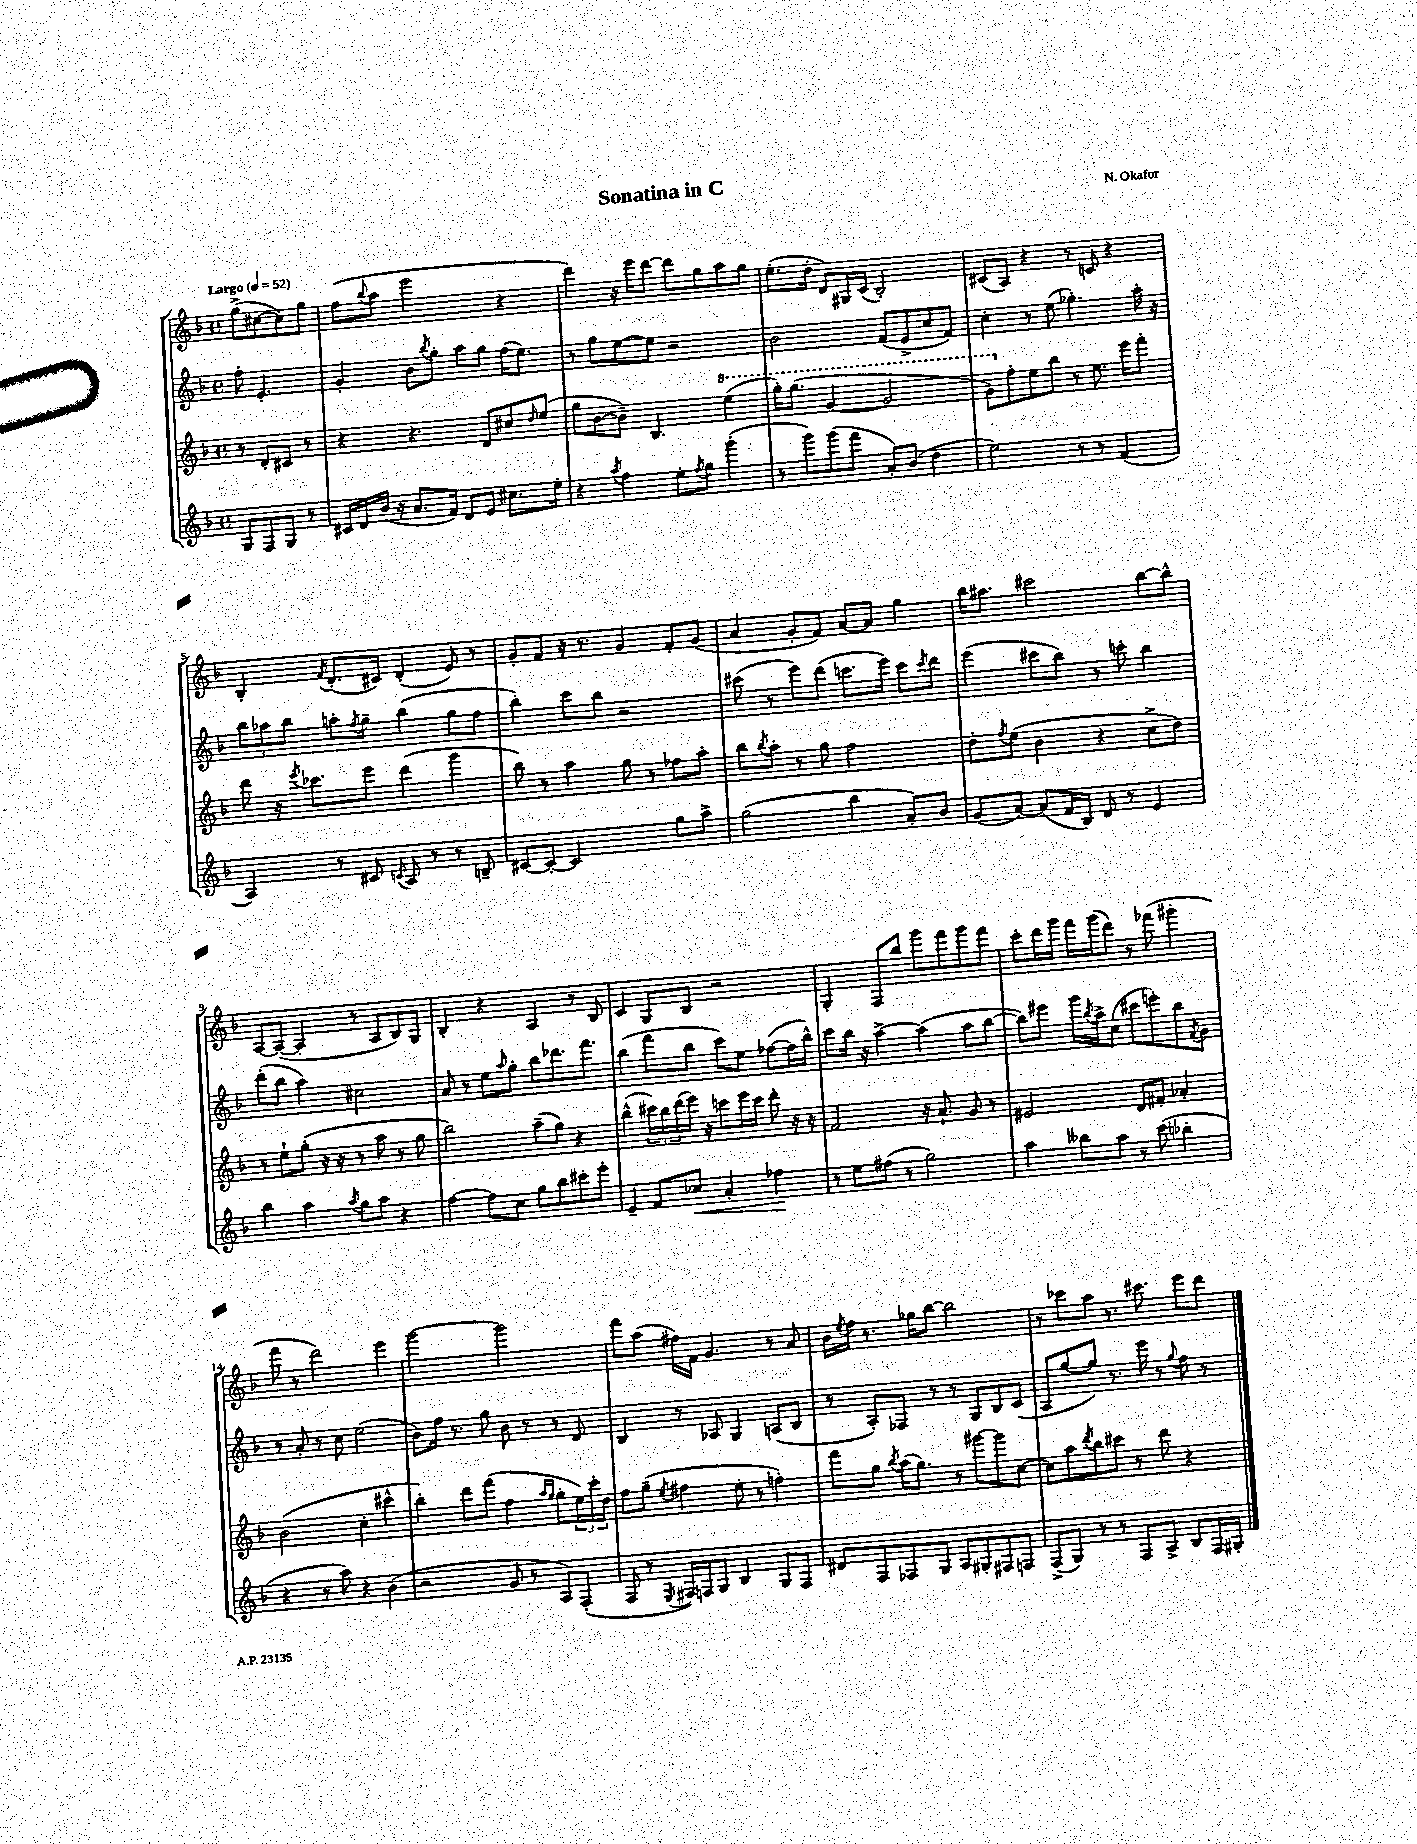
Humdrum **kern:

**kern	**kern	**kern	**kern
*staff4	*staff3	*staff2	*staff1
*clefG2	*clefG2	*clefG2	*clefG2
*k[b-]	*k[b-]	*k[b-]	*k[b-]
*M4/4	*M4/4	*M4/4	*M4/4
*met(c)	*met(c)	*met(c)	*met(c)
*MM52	*MM52	*MM52	*MM52
8G/L	8r	8ff'\	(8gg^\L
8F/	8d'/L	4.e'/	[8cc#\
8G/J	8c#/J	.	8cc#\])
8r	8r	.	8gg\J
=	=	=	=
16c#/LL	4r	4g'/	(8ff\L
16d/	.	.	.
.	.	.	8qqbb-/
(16b-/JJ	.	.	8aa\J
16r	.	.	.
8.a/L	4.r	8b-\L	2eee\
.	.	8qbb-/	.
.	.	8gg'\J	.
16f/Jk)	.	.	.
8d/L	.	8aa\L	.
8e/J	8d/L	8gg\J	.
8.cc#\L	8cc#/	(16ff\LK	4r
.	.	8.ee\J)	.
.	16qqdd/	.	.
.	(8ee/J	.	.
16ee'\Jk	.	.	.
=	=	=	=
4r	8gg\L	8r	4ddd\)
.	[8b-\	8gg\L	.
8qaa/	.	.	.
4ff\	8b-~\]J)	[8ee\	16r
.	.	.	16eee\LK
.	4.B-/	8ee\]J	[8ddd\J
8ee'\L	.	2r	8ddd\]L
8qff/	.	.	.
8gg\J	.	.	8gg\
(4ggg'\	(4eee\	.	8aa\
.	.	.	8gg\J
=	=	=	=
8r	16ggg'\LK)	2b-\	(8.ee'\L
.	(8.ggg\J	.	.
8ggg\L)	.	.	.
.	.	.	16dd'\Jk
(8ggg\	[4gg/	.	8d/L)
8fff\J	.	.	16G#/L
.	.	.	(16c/JJ
8a'/L)	2gg/]	(8f/L	2B-'/)
(8b-/J	.	8e^/	.
4dd\	.	8cc/	.
.	.	8f/J)	.
=	=	=	=
2ee\)	8gg\L)	4cc'\	(8c#/L
.	8ff'\	.	8A/J)
.	8ee\	8r	4r
.	8bb-\J	(8ee\	.
8r	8r	4.gg-'\)	8r
8r	8.ee\	.	8c/
(4f/	.	.	4r
.	16eee\LK	.	.
.	8fff'\J	16aa'\	.
.	.	16r	.
=	=	=	=
4A/)	8ddd\	12bb-\L	4B-'/
.	.	12aa-\	.
.	16r	.	.
.	.	12bb-\J	.
.	8qeee/	.	.
.	8.ccc-\L	.	.
.	.	.	8qf/
8r	.	8aa'\L	(8.d'/L
.	.	8qff/	.
8c#/	8eee\J	8gg~\J	.
.	.	.	16c#/Jk)
8qc/	.	.	.
8A/	(4ddd\	(4bb-\	(4d'/
8r	.	.	.
8r	4ggg\	8gg\L	8e/)
8B~/	.	8ff\J	8r
=	=	=	=
[8c#/L	8bb-\)	4bb-'\)	8g'/L
8c#'/_J	8r	.	8f/J
2c#/]	4aa\	8ccc\L	16r
.	.	.	8.r
.	.	8bb-\J	.
.	8gg\	2r	4g/
.	8r	.	.
8gg\L	8ff-\L	.	8f'/L
8aa^\J	8aa'\J	.	(8g/J
=	=	=	=
(2gg\	8bb-\L	(8ccc#\	4a/
.	8qbb-/	.	.
.	8aa'\J	8r	.
.	8r	8eee\L)	8g'/L
.	8gg\	(8ddd\J	8f/J)
4bb-\	2ff\	8.ccc\L	[8a/L
.	.	.	8a/]J
.	.	16eee\Jk)	.
8a'/L)	.	8ccc\L	4gg\
.	.	8qccc/	.
8b-/J	.	8ddd\J	.
=	=	=	=
(8g/L	8dd'\L	(4eee\	16bb-\LK
.	.	.	8.aa#\J
.	8qff/	.	.
[8a/J)	(8ee\J	.	.
(8a/]L	4b-\	8ccc#\L	2ccc#\
16f/L	.	8bb-\J)	.
16B-/JJ)	.	.	.
8d/	4r	8r	.
8r	.	8ccc'\	.
4e/	8cc^\L	4bb-\	[8bb-\L
.	8dd\J)	.	8bb-^^\]J
=	=	=	=
4bb-\	8r	(8ddd'\L	[8A/L
.	8ee`\L	8bb-\J	(8A/_J
4aa\	(8gg'\J	4aa\)	4A'/]
.	16r	.	.
.	16r	.	.
8qaa/	.	.	.
8gg\L	8r	2cc#\	8r
8aa\J	8aa\	.	8A/L
4r	8r	.	8B-/)
.	8gg\	.	8G/J
=	=	=	=
[4ff\	2bb-\)	8a/	4B-'/
.	.	8r	.
8ff\]L	.	8ee\L	4r
.	.	16qqaa/	.
8cc\J	.	8gg'\J	.
8gg\L	(8aa~\L	8bb-\L	4A/
8bb-\	8gg\J)	8.ddd-\	.
8ccc#'\	4r	.	8r
.	.	8.fff\J	.
8eee'\J	.	.	8B-/
=	=	=	=
4e~/	(4bb-^^\	(4bb-\	4c/
8f/L	24ccc#\LL)	8fff\L	8G/L
.	24bb-\	.	.
.	(24ddd\	.	.
8cc-/J	16eee\JJ)	8bb-\J	8B-/J
.	16r	.	.
4a'/	8ccc\L	8ccc\L)	2r
.	16eee\L	8ee\J	.
.	16ccc\JJ	.	.
4ff-\	8ddd'\	([8ff-\L	.
.	16r	16ff-\]L	.
.	16r	16bb-^^\JJ)	.
=	=	=	=
8r	2f/	8ccc\L	4G'/
8ee\L	.	16bb-\Jk	.
.	.	16r	.
(8ff#\J	.	[4aa^\	8F/L
8r	.	.	8bb-/J
2gg\)	16r	(4aa\]	8ggg\L
.	8.a`/	.	.
.	.	.	8fff\
.	8g/	8aa\L	8ggg\
.	8r	[8bb-\J	8fff\J
=	=	=	=
4aa\	2e#/	8bb-\]L)	8ccc'\L
.	.	8eee#\J	16ddd\L
.	.	.	16ggg\JJ
8bb--\L	.	16ggg\LL	16fff\LL
.	.	8qbb-/	.
.	.	16aa^\J	(16ggg\J
8aa\J	.	(8cc\J	8ddd\J)
8r	8d/L	8ccc#\L	8r
(8ccc\	8f#'/J	8eee'\)	(8fff-\
4bb-'\	4a-'/	8bb-\	4ggg#'\
.	.	8qf/	.
.	.	8g\J	.
=	=	=	=
4r	(2b-\	8r	8fff\
.	.	8a'/	8r
8r	.	8r	2ddd\)
8aa\)	.	8cc\	.
4r	4cc'\	(2ee\	.
(4b-\	4ccc#^^\	.	4eee\
=	=	=	=
2r	4bb-'\)	8b-\L)	[2ggg\
.	.	16ff\Jk	.
.	.	8.r	.
.	8ddd\L	.	.
.	(8fff\J	8gg\	.
8g/	4ff\	8b-\	2ggg\]
8r	.	8r	.
.	16qqaa/LL	.	.
.	16qqgg/JJ	.	.
8A/L)	8gg'\L	8r	.
(8F'/J	24ee\L)	8d/	.
.	24ccc'\	.	.
.	24dd\JJ	.	.
=	=	=	=
8F/	8ff\L	4B-/	8fff\L
8r	(8gg~\J	.	(8aa\J
8qE/	8qee/	.	.
16F#/LL)	4ff#\	8r	16ff#\LL)
16F/J	.	.	16f\JJ
8G/J	.	8A-/	4.g/
4B-/	8ee'\	4G/	.
.	8r	.	.
8G/L	4ff'\)	(8A/L	8r
8F/J	.	8B-/J	8a/
=	=	=	=
8d#/L	8fff\L	8r	16b-\LL
.	.	.	8qee/
.	.	.	16ff\JJ
8F/	8gg\J	8A'/L)	8.r
.	8qbb-/	.	.
8F-/	(16aa\LK	8F-/J	.
.	8.gg\J)	.	16gg-\LK
8G/J	.	8r	[8bb-\J
8A/L	8r	8r	2bb-\]
8G#'/	[8ggg#\L	8G/L	.
8F#/	8ggg#\]	8B-/	.
8F/J	[8cc\J	(8c/J	.
=	=	=	=
(8F^/L	8cc\]L	8A/L	8r
8G/J)	8aa\	[8gg/	8ccc-\L
.	8qddd/	.	.
8r	8bb-\	8gg/]J)	8aa\J
8r	8ccc#\J	8.r	8.r
8F/L	8r	.	.
.	.	16eee\	8.ccc#\
8A^/J	8ddd\	8r	.
.	.	8qqgg/	.
8B-/L	4r	8ff\	8eee\L
16F/L	.	8r	8ddd\J
16G#'/JJ	.	.	.
==	==	==	==
*-	*-	*-	*-
